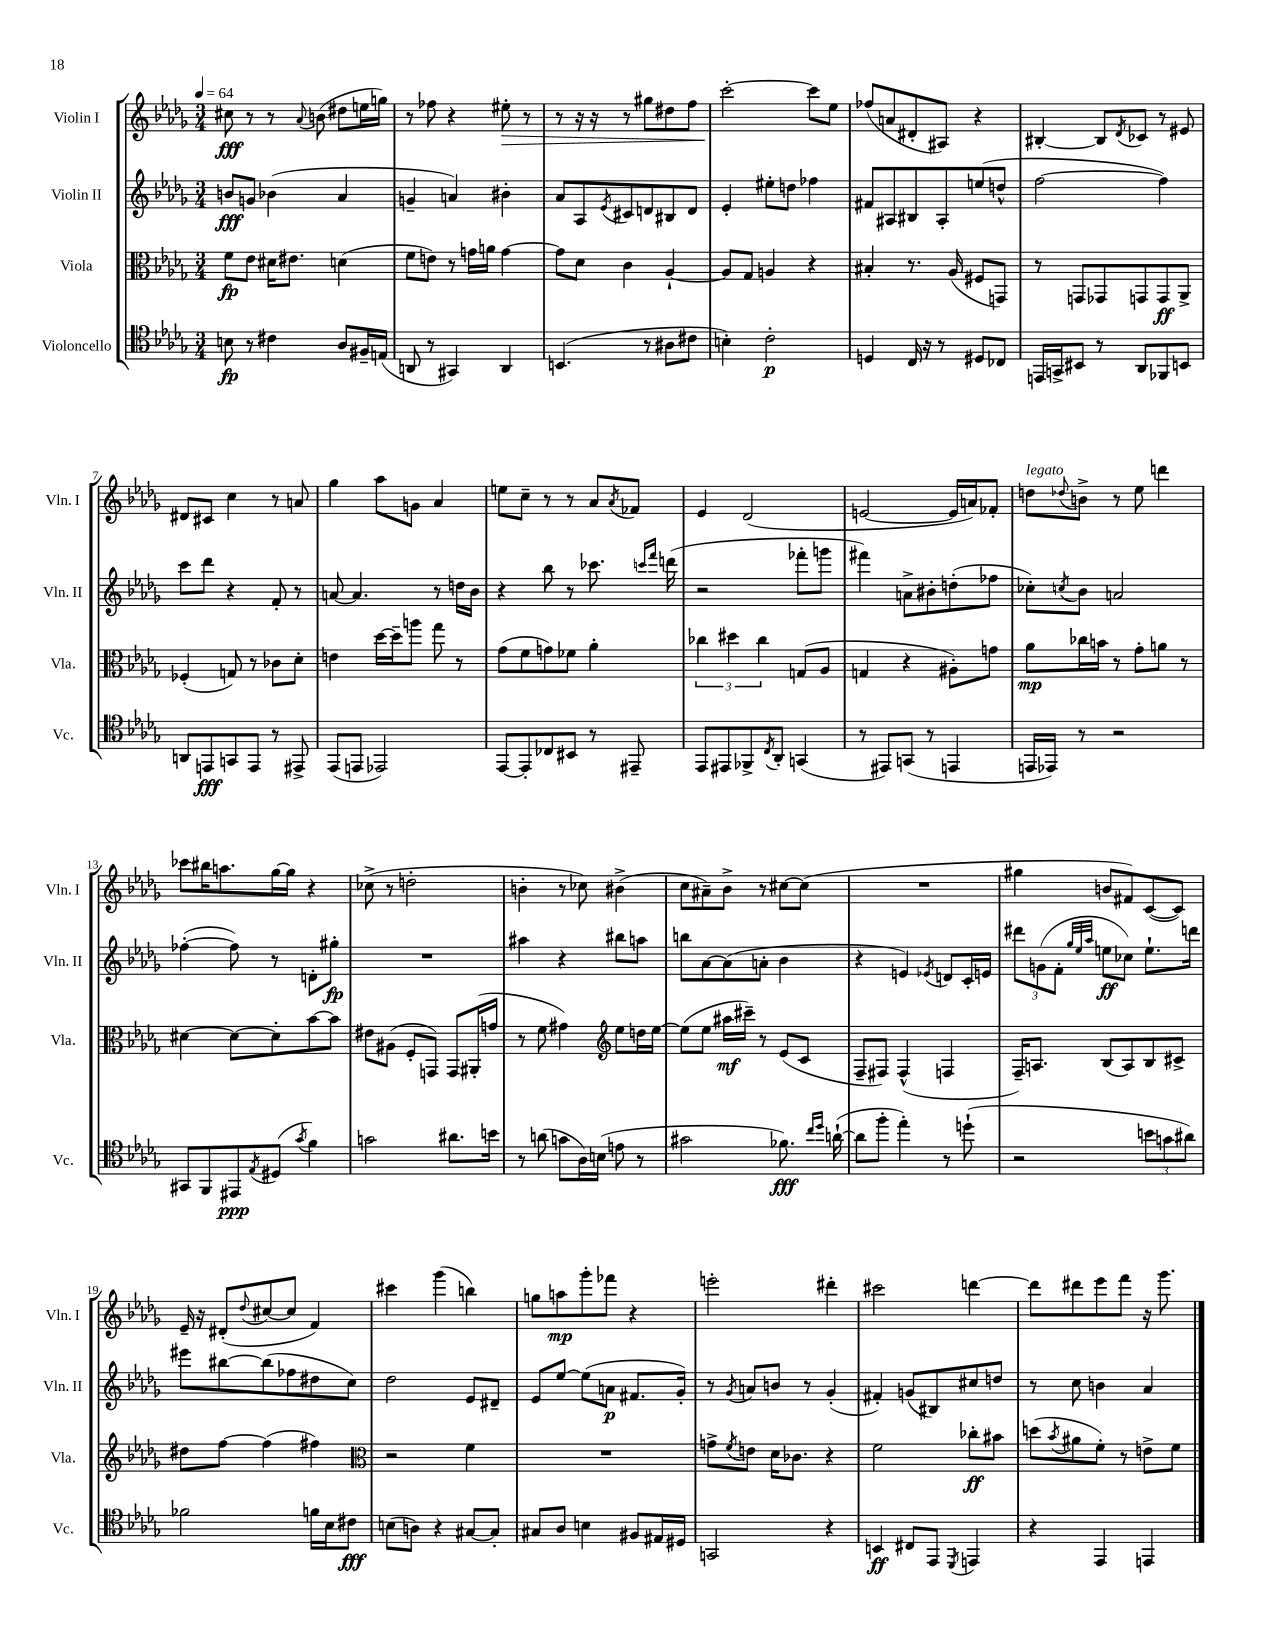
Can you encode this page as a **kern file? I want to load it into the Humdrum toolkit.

**kern	**dynam	**kern	**dynam	**kern	**dynam	**kern	**dynam
*part4	*part4	*part3	*part3	*part2	*part2	*part1	*part1
*staff4	*staff4	*staff3	*staff3	*staff2	*staff2	*staff1	*staff1
*I"Violoncello	*	*I"Viola	*	*I"Violin II	*	*I"Violin I	*
*I'Vc.	*	*I'Vla.	*	*I'Vln. II	*	*I'Vln. I	*
*clefC4	*	*clefC3	*	*clefG2	*	*clefG2	*
*k[b-e-a-d-g-]	*	*k[b-e-a-d-g-]	*	*k[b-e-a-d-g-]	*	*k[b-e-a-d-g-]	*
*M3/4	*	*M3/4	*	*M3/4	*	*M3/4	*
*MM64	*	*MM64	*	*MM64	*	*MM64	*
=1	=1	=1	=1	=1	=1	=1	=1
8Bn\	fp	8f\L	fp	8bn/L	fff	8cc#X\	fff
8r	.	8e-\J	.	8gn/J	.	8r	.
4c#X\	.	16d#X\KL	.	(4b-X\	.	8r	.
.	.	8.e#X\J	.	.	.	.	.
.	.	.	.	.	.	8qqa-/	.
.	.	.	.	.	.	(8bn\	.
8A-/L	.	(4dn\	.	4a-/	.	8dd#X\L	.
16F#X~/L	.	.	.	.	.	16een\L	.
(16En/JJ	.	.	.	.	.	16ggn\JJ)	.
=2	=2	=2	=2	=2	=2	=2	=2
8AAn/	.	8f\L	.	4gn~/	.	8r	.
8r	.	8en\J)	.	.	.	8ff-X\	.
4GG#X/)	.	8r	.	4an/)	.	4r	.
.	.	16gn\LL	.	.	.	.	.
.	.	16an\JJ	.	.	.	.	.
!	!	!	!	!	!	!	!LO:HP:b
4AA/	.	[4g\	.	4b#X'\	.	8ee#X'\	>
.	.	.	.	.	.	8r	.
=3	=3	=3	=3	=3	=3	=3	=3
(4.BBn/	.	8g\L]	.	8a-/L	.	8r	.
.	.	8d-\J	.	8A-/	.	16r	.
.	.	.	.	.	.	16r	.
.	.	.	.	8qe-/	.	.	.
.	.	4c\	.	8c#X/	.	8r	.
8r	.	.	.	8dn/	.	8gg#X\L	.
8A#X\L	.	[4A-`/	.	8B#X/	.	8dd#X\	.
8c#X\J	.	.	.	8d/J	.	8ff\J	.
=4	=4	=4	=4	=4	=4	=4	=4
4Bn'\)	.	8A-/L]	.	4e-'/	.	[2ccc'\	.
.	.	8G-/J	.	.	.	.	.
2c'\	p	4An/	.	8ee#X'\L	.	.	.
.	.	.	.	8ddn\J	.	.	.
.	.	4r	.	4ff-X\	.	8ccc\L]	]
.	.	.	.	.	.	8ee-\J	.
=5	=5	=5	=5	=5	=5	=5	=5
4Dn/	.	4B#X'/	.	8f#X/L	.	(8ff-X/L	.
.	.	.	.	8A#X/	.	8an/	.
16C/	.	8.r	.	8B#X/	.	8d#X'/	.
16r	.	.	.	.	.	.	.
8r	.	.	.	8A#'/	.	8A#X/J)	.
.	.	(16A-/	.	.	.	.	.
8D#X/L	.	8F#X/L	.	(8een/	.	4r	.
8C-X/J	.	8GGn/J)	.	8ddn^^/J	.	.	.
=6	=6	=6	=6	=6	=6	=6	=6
16EEn/LL	.	8r	.	[2ff\	.	[4B#X'/	.
16GGn^/J	.	.	.	.	.	.	.
8BB#X/J	.	8GGn/L	.	.	.	.	.
8r	.	8GG-X/	.	.	.	8B#/L]	.
.	.	.	.	.	.	8qd-/	.
8AA-/L	.	8GGn/	.	.	.	8c-X/J	.
8FF-X/	.	8GG/	ff	4ff\])	.	8r	.
8BBn/J	.	8AA-^/J	.	.	.	8e#X/	.
!!LO:LB:g=z
=7	=7	=7	=7	=7	=7	=7	=7
8AAn/L	.	(4F-X'/	.	8ccc\L	.	8d#X/L	.
8EEn/	fff	.	.	8ddd-\J	.	8c#X/J	.
8GGn/	.	8Gn/)	.	4r	.	4cc\	.
8EE/J	.	8r	.	.	.	.	.
8r	.	8c-X\L	.	8f'/	.	8r	.
8EE#X^/	.	8d-'\J	.	8r	.	8an/	.
=8	=8	=8	=8	=8	=8	=8	=8
(8EE-/L	.	4en\	.	[8an/	.	4gg-\	.
8EEn/J	.	.	.	4.a/]	.	.	.
2EE-X/)	.	[16dd-\LL	.	.	.	8aa-\L	.
.	.	16dd-~\J]	.	.	.	.	.
.	.	8aan\J	.	.	.	8gn\J	.
.	.	8gg-\	.	8r	.	4a-/	.
.	.	8r	.	16ddn\LL	.	.	.
.	.	.	.	16b-\JJ	.	.	.
=9	=9	=9	=9	=9	=9	=9	=9
[8EE-/L	.	(8g-\L	.	4r	.	8een\L	.
8EE-'/]	.	8f\	.	.	.	8cc~\J	.
8C-X/	.	8gn\)	.	8bb-\	.	8r	.
8BB#X/J	.	8f-X\J	.	8r	.	8r	.
8r	.	4a-'\	.	8.ccc-X\	.	8a-/L	.
.	.	.	.	.	.	8qa-/	.
8EE#X~/	.	.	.	.	.	8f-X/J	.
.	.	.	.	16qqcccn/LL	.	.	.
.	.	.	.	16qqfff/JJ	.	.	.
.	.	.	.	(16dddn\	.	.	.
=10	=10	=10	=10	=10	=10	=10	=10
8EE-/L	.	6cc-X\	.	2r	.	4e-/	.
8EE#X/	.	.	.	.	.	.	.
.	.	6dd#X\	.	.	.	.	.
8FF-X^/	.	.	.	.	.	(2d-/	.
.	.	6cc-\	.	.	.	.	.
8qC/	.	.	.	.	.	.	.
8AA-'/J	.	.	.	.	.	.	.
(4GGn/	.	(8Gn/L	.	8fff-X'\L	.	.	.
.	.	8A-/J	.	8gggn\J	.	.	.
=11	=11	=11	=11	=11	=11	=11	=11
8r	.	4Gn/	.	4fff#X\)	.	[2en/	.
8EE#X/L)	.	.	.	.	.	.	.
(8GGn/J	.	4r	.	8an^\L	.	.	.
8r	.	.	.	8b#X'\	.	.	.
4EEn/	.	8A#X'\L)	.	(8ddn'\	.	16e/LL]	.
.	.	.	.	.	.	16an/J)	.
.	.	8gn\J	.	8ff-X\J	.	8f-X'/J	.
=12	=12	=12	=12	=12	=12	=12	=12
!	!	!	!	!	!	!LO:TX:a:i:t=legato	!
16EEn/LL	.	8a-\L	mp	8cc-X'\L)	.	8ddn\L	.
16EE-X/JJ)	.	.	.	.	.	.	.
.	.	.	.	8qccn/	.	8qqdd-X/	.
8r	.	16cc-X\L	.	8b-\J	.	8bn^\J	.
.	.	16bn\JJ	.	.	.	.	.
2r	.	8r	.	2an/	.	8r	.
.	.	8g-'\L	.	.	.	8ee-\	.
.	.	8an\J	.	.	.	4dddn\	.
.	.	8r	.	.	.	.	.
!!LO:LB:g=z
=13	=13	=13	=13	=13	=13	=13	=13
8GG#X/L	.	[4d#X\	.	([4ff-X'\	.	8ccc-X\L	.
8FF/	.	.	.	.	.	16bb#X\K	.
.	.	.	.	.	.	8.aan\	.
8EE#X/	ppp	8d#\L_	.	8ff-\])	.	.	.
8qE-/	.	.	.	.	.	.	.
(8D#X/J	.	8d#'\]	.	8r	.	[16gg-\L	.
.	.	.	.	.	.	16gg-\JJ]	.
8qg-/	.	.	.	.	.	.	.
4f\)	.	[8b-\	.	8dn'\L	.	4r	.
.	.	8b-\J]	.	8gg#X'\J	fp	.	.
=14	=14	=14	=14	=14	=14	=14	=14
2gn\	.	8e#X\L	.	2.r	.	(8cc-X^\	.
.	.	(8A#X\J	.	.	.	8r	.
.	.	8F'/L	.	.	.	2ddn'\	.
.	.	8GGn/J)	.	.	.	.	.
8.a#X\L	.	8GG/L	.	.	.	.	.
.	.	(16AA#X'/L	.	.	.	.	.
16bn\Jk	.	16gn/JJ	.	.	.	.	.
=15	=15	=15	=15	=15	=15	=15	=15
8r	.	8r	.	4aa#X\	.	4bn'\	.
(8an\	.	8f\	.	.	.	.	.
8gn\L	.	4g#X\)	.	4r	.	8r	.
16A-\L)	.	.	.	.	.	8cc-X\)	.
(16Bn\JJ	.	.	.	.	.	.	.
*	*	*clefG2	*	*	*	*	*
8en\	.	8ee-\L	.	8bb#X\L	.	(4b#X^\	.
8r	.	16ddn\L	.	8aan\J	.	.	.
.	.	[16ee-\JJ	.	.	.	.	.
=16	=16	=16	=16	=16	=16	=16	=16
2g#X\	.	(8ee-\L]	.	8bbn\L	.	8cc\L	.
.	.	8ee-\J	.	[8a-\	.	8a#X~\)	.
.	.	16aa#X\LL	mf	(8a-\]	.	8b-^\J	.
.	.	16ccc#X~\JJ)	.	.	.	.	.
.	.	8r	.	8an'\J	.	8r	.
8.f-X\)	fff	(8e-/L	.	4b-\	.	[8cc#X\L	.
.	.	8c/J	.	.	.	(8cc#\J]	.
16qqcc/LL	.	.	.	.	.	.	.
16qqdd-/JJ	.	.	.	.	.	.	.
([16an`\	.	.	.	.	.	.	.
=17	=17	=17	=17	=17	=17	=17	=17
8a\L]	.	8F~/L	.	4r	.	2.r	.
8ff'\J	.	8F#X/J)	.	.	.	.	.
4ee-'\)	.	(4F#^^/	.	4en/)	.	.	.
.	.	.	.	8qe-X/	.	.	.
8r	.	4Fn/	.	8dn/L	.	.	.
(8ddn`\	.	.	.	16c'/L	.	.	.
.	.	.	.	16en/JJ	.	.	.
=18	=18	=18	=18	=18	=18	=18	=18
2r	.	16F~/KL)	.	12ddd#X\L	.	4gg#X\	.
.	.	8.An/J	.	.	.	.	.
.	.	.	.	(12gn\	.	.	.
.	.	.	.	12f'\J	.	.	.
.	.	.	.	32qqgg-/LLL	.	.	.
.	.	.	.	32qqee-/	.	.	.
.	.	.	.	32qqaa-/JJJ	.	.	.
.	.	(8B-/L	.	8een\L	ff	8bn/L	.
.	.	8A/)	.	8cc-X\J)	.	8f#X/)	.
12bn\L	.	8B-/	.	8.ee`\L	.	([8c/	.
12gn\	.	.	.	.	.	.	.
.	.	8c#X^/J	.	.	.	8c/J])	.
12a#X\J)	.	.	.	.	.	.	.
.	.	.	.	16dddn\Jk	.	.	.
!!LO:LB:g=z
=19	=19	=19	=19	=19	=19	=19	=19
2f-X\	.	8dd#X\L	.	8eee#X\L	.	16e-~/	.
.	.	.	.	.	.	16r	.
.	.	[8ff\J	.	[8bb#X\	.	(8d#X'/L	.
.	.	.	.	.	.	8qqdd-/	.
.	.	(4ff\]	.	(8bb#\]	.	[8cc#X/	.
.	.	.	.	8ff-X\	.	8cc#/J]	.
16fn\LL	.	4ff#X\)	.	8dd#X\	.	4f/)	.
16B-\J	.	.	.	.	.	.	.
8c#X\J	fff	.	.	8cc\J)	.	.	.
=20	=20	=20	=20	=20	=20	=20	=20
*	*	*clefC3	*	*	*	*	*
(8Bn\L	.	2r	.	2dd-\	.	4ccc#X\	.
8An\J)	.	.	.	.	.	.	.
4r	.	.	.	.	.	(4ggg-\	.
[8G#X/L	.	4f\	.	8e-/L	.	4bbn\)	.
8G#'/J]	.	.	.	8d#X~/J	.	.	.
=21	=21	=21	=21	=21	=21	=21	=21
8G#X/L	.	2.r	.	8e-/L	.	8ggn\L	.
8A-/J	.	.	.	[8ee-/J	.	8aan\	mp
4Bn\	.	.	.	(8ee-\L]	.	8ggg-'\	.
.	.	.	.	8an\J	p	8fff-X\J	.
8F#X/L	.	.	.	8.f#X/L	.	4r	.
16E#X/L	.	.	.	.	.	.	.
16D#X/JJ	.	.	.	16g-'/Jk)	.	.	.
=22	=22	=22	=22	=22	=22	=22	=22
2GGn/	.	8gn^\L	.	8r	.	2eeen'\	.
.	.	8qf/	.	8qg-/	.	.	.
.	.	8en\J	.	8an/L	.	.	.
.	.	16d-\KL	.	8bn/J	.	.	.
.	.	8.c-X\J	.	.	.	.	.
.	.	.	.	8r	.	.	.
4r	.	4r	.	(4g-'/	.	4ddd#X'\	.
=23	=23	=23	=23	=23	=23	=23	=23
4BBn/	ff	2f\	.	4f#X'/)	.	2ccc#X\	.
8C#X/L	.	.	.	(8gn/L	.	.	.
8EE-/J	.	.	.	8B#X/)	.	.	.
8qDD-/	.	.	.	.	.	.	.
4EEn/	.	8cc-X'\L	ff	8cc#X/	.	[4dddn\	.
.	.	8b#X\J	.	8ddn/J	.	.	.
=24	=24	=24	=24	=24	=24	=24	=24
4r	.	(8ddn\L	.	8r	.	8ddd\L]	.
.	.	8qb-/	.	.	.	.	.
.	.	8a#X\	.	8cc\	.	8ddd#X\	.
4EE-/	.	8f'\J)	.	4bn\	.	8eee-\	.
.	.	8r	.	.	.	8fff\J	.
4EEn/	.	8en^\L	.	4a-/	.	16r	.
.	.	.	.	.	.	8.ggg-\	.
.	.	8f\J	.	.	.	.	.
==	==	==	==	==	==	==	==
*-	*-	*-	*-	*-	*-	*-	*-
